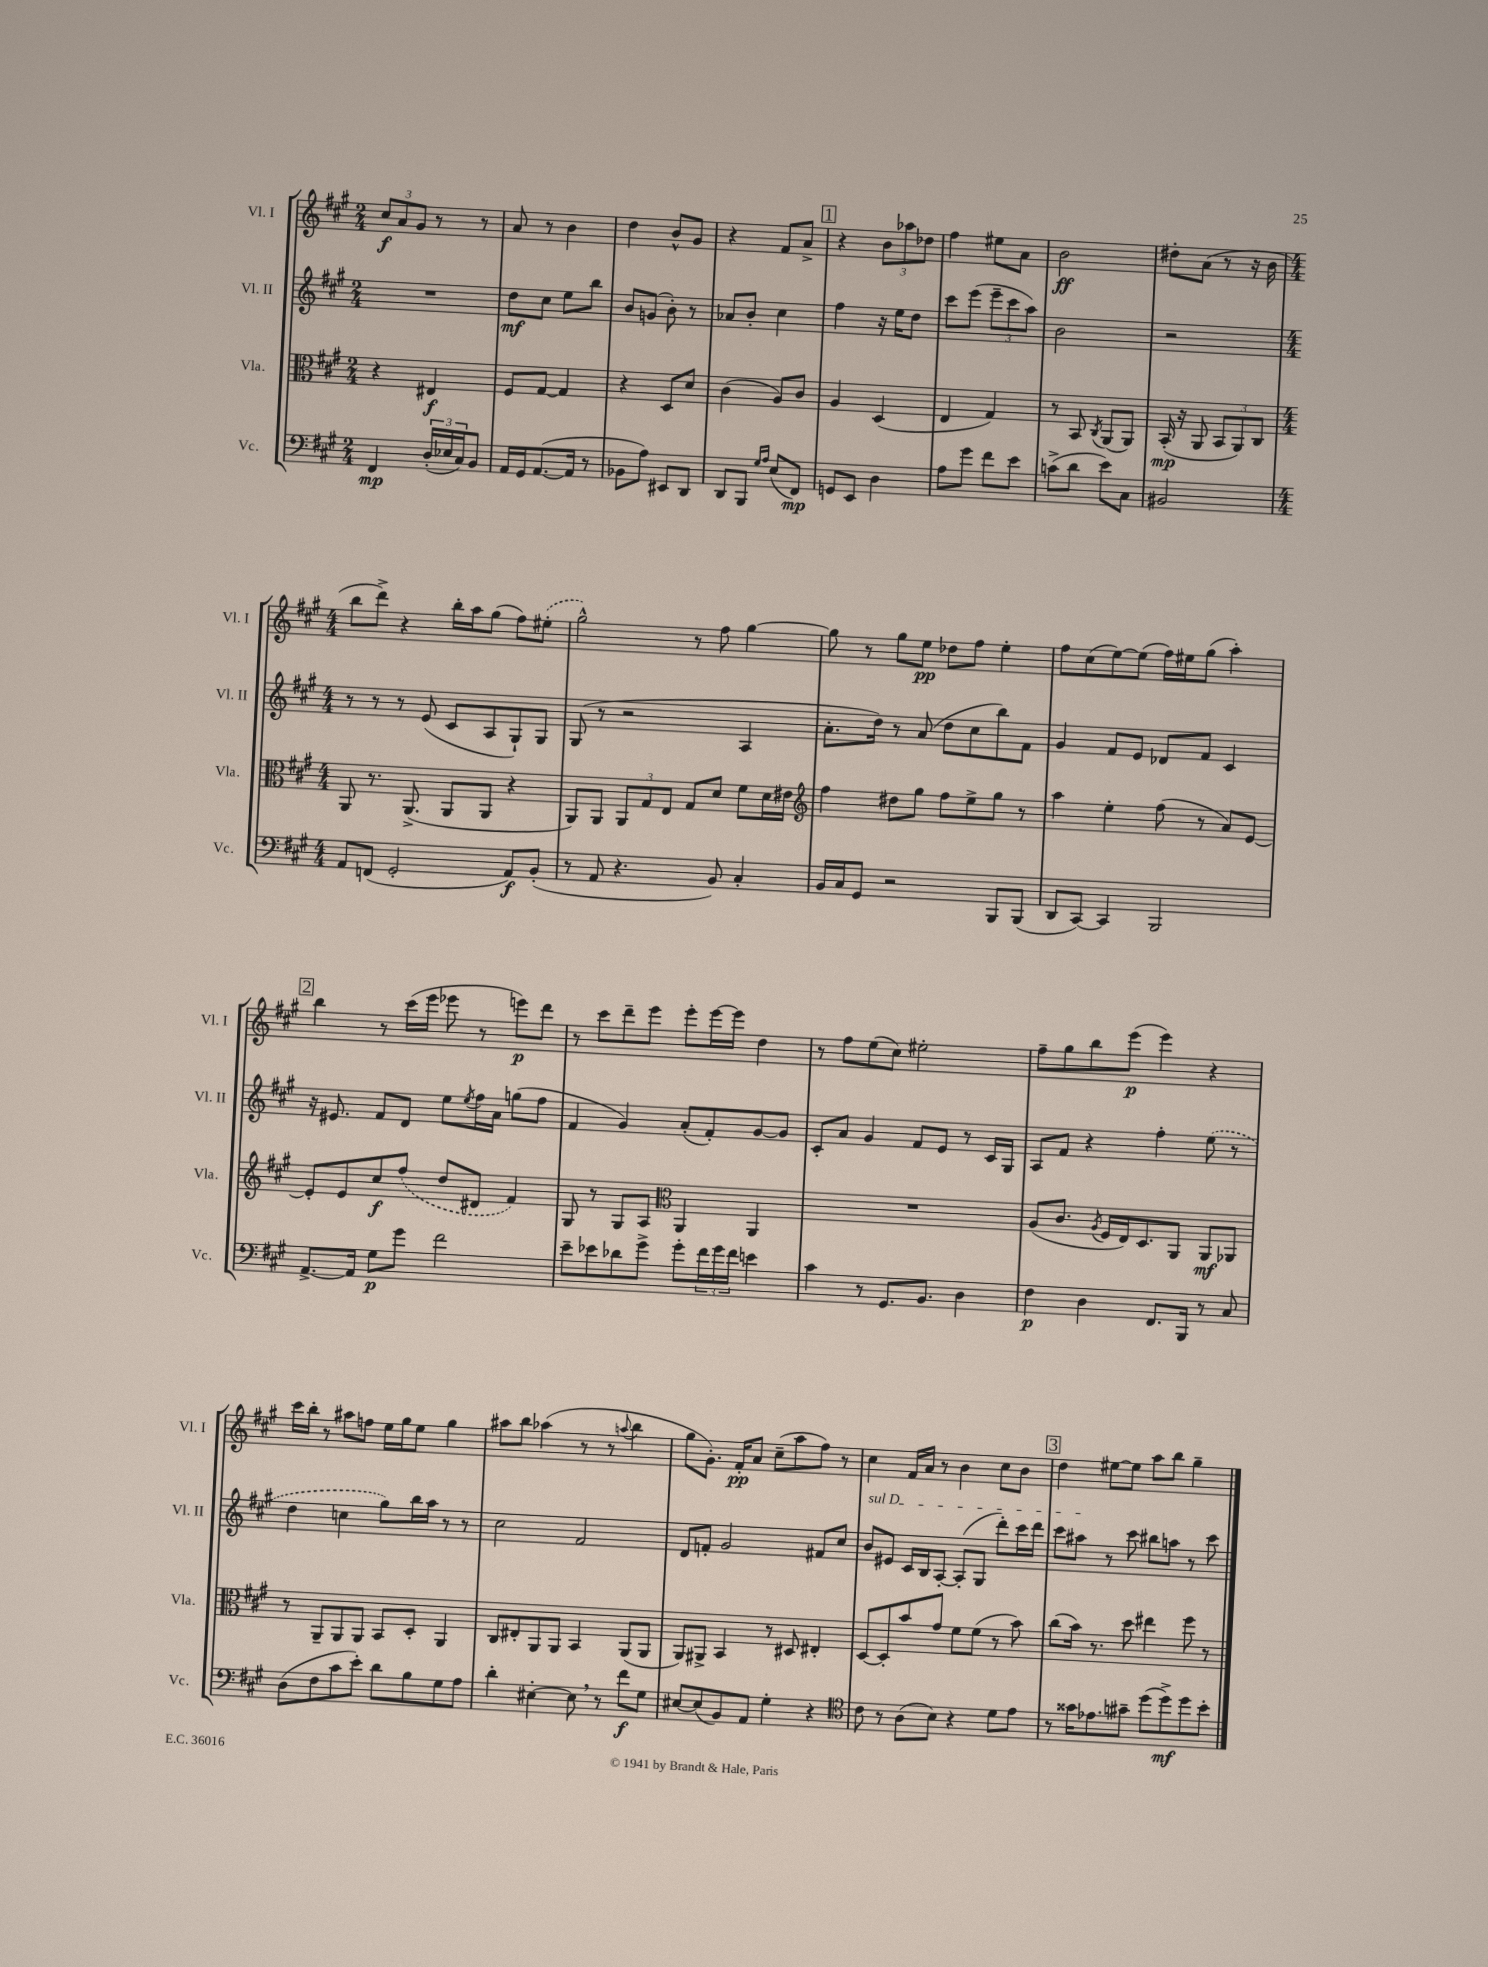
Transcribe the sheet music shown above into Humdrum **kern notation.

**kern	**dynam	**kern	**dynam	**kern	**dynam	**kern	**dynam
*part4	*part4	*part3	*part3	*part2	*part2	*part1	*part1
*staff4	*staff4	*staff3	*staff3	*staff2	*staff2	*staff1	*staff1
*I"Vc.	*	*I"Vla.	*	*I"Vl. II	*	*I"Vl. I	*
*I'Vc.	*	*I'Vla.	*	*I'Vl. II	*	*I'Vl. I	*
*clefF4	*	*clefC3	*	*clefG2	*	*clefG2	*
*k[f#c#g#]	*	*k[f#c#g#]	*	*k[f#c#g#]	*	*k[f#c#g#]	*
*M2/4	*	*M2/4	*	*M2/4	*	*M2/4	*
=1	=1	=1	=1	=1	=1	=1	=1
4FF#/	mp	4r	.	2r	.	12cc#/L	f
.	.	.	.	.	.	12a/	.
.	.	.	.	.	.	12g#/J	.
(24D'/LL	.	4E#X/	f	.	.	8r	.
24E-X/	.	.	.	.	.	.	.
24C#/J)	.	.	.	.	.	.	.
8BB/J	.	.	.	.	.	8r	.
=2	=2	=2	=2	=2	=2	=2	=2
16AA/LL	.	8F#/L	.	8dd\L	mf	8a/	.
16GG#/J	.	.	.	.	.	.	.
([8.AA/	.	[8G#/J	.	8cc#\J	.	8r	.
.	.	4G#/]	.	8ee\L	.	4b\	.
16AA/Jk]	.	.	.	.	.	.	.
8r	.	.	.	8bb\J	.	.	.
=3	=3	=3	=3	=3	=3	=3	=3
8BB-X\L	.	4r	.	8b/L	.	4dd\	.
8A\J)	.	.	.	(8gn/J	.	.	.
8EE#X/L	.	8D/L	.	8b'\)	.	8b^^/L	.
8DD/J	.	8d/J	.	8r	.	8g#/J	.
=4	=4	=4	=4	=4	=4	=4	=4
8DD/L	.	(4c#\	.	8a-X/L	.	4r	.
8BBB/J	.	.	.	8b'/J	.	.	.
16qqG#/LL	.	.	.	.	.	.	.
16qqA/JJ	.	.	.	.	.	.	.
(8E/L	.	8A/L)	.	4cc#\	.	8f#/L	.
8FF#/J)	mp	8c#/J	.	.	.	8a^/J	.
!!LO:REH:place=s1:t=1
=5	=5	=5	=5	=5	=5	=5	=5
8GGn/L	.	4A/	.	4ff#\	.	4r	.
8EE/J	.	.	.	.	.	.	.
4D\	.	(4D/	.	16r	.	12b\L	.
.	.	.	.	16ee\KL	.	.	.
.	.	.	.	.	.	12aa-X\	.
.	.	.	.	8dd\J	.	.	.
.	.	.	.	.	.	12dd-X\J	.
=6	=6	=6	=6	=6	=6	=6	=6
8A\L	.	4E/	.	8ccc#\L	.	4ff#\	.
8g#\J	.	.	.	(8eee\J	.	.	.
8f#\L	.	4G#/)	.	12eee~\L	.	8ee#X\L	.
.	.	.	.	12ccc#\	.	.	.
8e\J	.	.	.	.	.	8a\J	.
.	.	.	.	12aa\J)	.	.	.
=7	=7	=7	=7	=7	=7	=7	=7
(8cn^\L	.	8r	.	2b\	.	2b\	ff
8d\J	.	8BB/	.	.	.	.	.
.	.	8qC#/	.	.	.	.	.
8e\L)	.	(8AA/L	.	.	.	.	.
8C#\J	.	8AA/J)	.	.	.	.	.
=8	=8	=8	=8	=8	=8	=8	=8
2BB#X/	.	(16BB'/	mp	2r	.	8dd#X'\L	.
.	.	16r	.	.	.	.	.
.	.	8AA/	.	.	.	(8a\J	.
.	.	12BB/L	.	.	.	8r	.
.	.	12AA/)	.	.	.	.	.
.	.	.	.	.	.	16r	.
.	.	12C#/J	.	.	.	.	.
.	.	.	.	.	.	16b\	.
!!LO:LB:g=z
=9	=9	=9	=9	=9	=9	=9	=9
*M4/4	*	*M4/4	*	*M4/4	*	*M4/4	*
8AA/L	.	8AA/	.	8r	.	8bb\L	.
(8FFn/J	.	8.r	.	8r	.	8ddd^\J)	.
2GG#'/	.	.	.	8r	.	4r	.
.	.	(8.AA^/	.	.	.	.	.
.	.	.	.	(8e/	.	.	.
.	.	8AA/L	.	8c#/L	.	16bb'\LL	.
.	.	.	.	.	.	16aa\J	.
.	.	8AA/J	.	8A/	.	(8gg#\J	.
8AA/L)	f	4r	.	8G#`/)	.	8ff#\L)	.
(8BB'/J	.	.	.	8G#/J	.	(8ee#X'\J	.
=10	=10	=10	=10	=10	=10	=10	=10
8r	.	8AA/L)	.	(8G#/	.	2gg#^^\)	.
8AA/	.	8AA/J	.	8r	.	.	.
4.r	.	12AA/L	.	2r	.	.	.
.	.	12G#/	.	.	.	.	.
.	.	12E/J	.	.	.	.	.
.	.	8G#/L	.	.	.	8r	.
8BB/)	.	8d/J	.	.	.	8ff#\	.
4C#'/	.	8f#\L	.	4A/	.	[4gg#\	.
.	.	16d\L	.	.	.	.	.
.	.	16e#X\JJ	.	.	.	.	.
=11	=11	=11	=11	=11	=11	=11	=11
*	*	*clefG2	*	*	*	*	*
16BB/LL	.	4ff#\	.	8.a'\L	.	8gg#\]	.
16C#/J	.	.	.	.	.	.	.
8GG#/J	.	.	.	.	.	8r	.
.	.	.	.	16dd\Jk)	.	.	.
2r	.	8dd#X\L	.	8r	.	8gg#\L	.
.	.	8gg#\J	.	(8a/	.	8ee\J	pp
.	.	8ff#\L	.	8dd\L	.	8dd-X\L	.
.	.	8ee^\	.	8cc#\	.	8ff#\J	.
8BBB/L	.	8gg#\J	.	8bb\)	.	4ee'\	.
(8BBB/J	.	8r	.	8f#\J	.	.	.
=12	=12	=12	=12	=12	=12	=12	=12
8DD/L	.	4aa\	.	4g#/	.	8ff#\L	.
[8CC#/J)	.	.	.	.	.	(8cc#\	.
4CC#/]	.	4ee'\	.	8f#/L	.	[8ee\)	.
.	.	.	.	8e/J	.	(8ee\J]	.
2BBB/	.	(8ff#\	.	8d-X/L	.	16ff#\LL)	.
.	.	.	.	.	.	16ee#X\J	.
.	.	8r	.	8f#/J	.	(8gg#\J	.
.	.	8a/L)	.	4c#/	.	4aa'\)	.
.	.	[8e/J	.	.	.	.	.
!!LO:LB:g=z
!!LO:REH:place=s1:t=2
=13	=13	=13	=13	=13	=13	=13	=13
[8.AA^/L	.	8e'/L]	.	16r	.	4bb\	.
.	.	.	.	8.e#X/	.	.	.
.	.	8e/	.	.	.	.	.
16AA/Jk]	.	.	.	.	.	.	.
8G#\L	p	8cc#/	f	8f#/L	.	8r	.
8g#\J	.	(8ff#/J	.	8d/J	.	(16ccc#\LL	.
.	.	.	.	.	.	16eee\JJ	.
2f#\	.	8dd/L	.	8ee\L	.	8eee-X\	.
.	.	.	.	8qee/	.	.	.
.	.	8d#X/J	.	16ff#\L	.	8r	.
.	.	.	.	16a\JJ	.	.	.
.	.	4f#/)	.	(8ggn\L	.	8eeen\L)	p
.	.	.	.	8ff#\J	.	8ddd\J	.
=14	=14	=14	=14	=14	=14	=14	=14
8e~\L	.	8G#/	.	4f#/	.	8r	.
8e-X\	.	8r	.	.	.	8ccc#\L	.
8d-X\	.	8G#/L	.	4g#/)	.	8ddd~\	.
8g#^\J	.	8A/J	.	.	.	8eee\J	.
*	*	*clefC3	*	*	*	*	*
8g#'\L	.	4AA/	.	(8a'/L	.	8eee'\L	.
24f#\L	.	.	.	8f#'/)	.	[16eee\L	.
24g#\	.	.	.	.	.	.	.
.	.	.	.	.	.	16eee\JJ]	.
24f#\JJ	.	.	.	.	.	.	.
4en\	.	4AA/	.	[8g#/	.	4dd\	.
.	.	.	.	8g#/J]	.	.	.
=15	=15	=15	=15	=15	=15	=15	=15
4c#\	.	1r	.	8c#'/L	.	8r	.
.	.	.	.	8a/J	.	8ff#\L	.
8r	.	.	.	4g#/	.	(8ee\	.
8.GG#/L	.	.	.	.	.	8cc#\J)	.
.	.	.	.	8f#/L	.	2ee#X'\	.
8.BB/J	.	.	.	.	.	.	.
.	.	.	.	8e/J	.	.	.
4D\	.	.	.	8r	.	.	.
.	.	.	.	16c#/LL	.	.	.
.	.	.	.	16G#/JJ	.	.	.
=16	=16	=16	=16	=16	=16	=16	=16
4F#\	p	(8A/L	.	8A/L	.	8ff#~\L	.
.	.	8.c#/J	.	8f#/J	.	8gg#\	.
4D\	.	.	.	4r	.	8bb\	.
.	.	8qA/	.	.	.	.	.
.	.	16F#/LL	.	.	.	.	.
.	.	16E/J)	.	.	.	(8eee\J	p
.	.	8.D/	.	.	.	.	.
8.FF#/L	.	.	.	4ff#'\	.	4eee\)	.
.	.	8AA/J	.	.	.	.	.
16BBB/Jk	.	.	.	.	.	.	.
8r	.	8AA/L	mf	(8ee\	.	4r	.
8C#/	.	8AA-X/J	.	8r	.	.	.
!!LO:LB:g=z
=17	=17	=17	=17	=17	=17	=17	=17
(8D\L	.	8r	.	4dd\	.	16ccc#\LL	.
.	.	.	.	.	.	16bb'\JJ	.
8F#\	.	8AA~/L	.	.	.	8r	.
8c#\	.	8AA/	.	4ccn\	.	8aa#X\L	.
8e'\J)	.	8AA/J	.	.	.	8ffn\J	.
8d\L	.	8BB/L	.	8gg#\L)	.	16ee\LL	.
.	.	.	.	.	.	16gg#\J	.
8B\	.	8D'/J	.	16bb\L	.	8ee\J	.
.	.	.	.	16aa\JJ	.	.	.
8G#\	.	4AA/	.	8r	.	4gg#\	.
8A\J	.	.	.	8r	.	.	.
=18	=18	=18	=18	=18	=18	=18	=18
4d'\	.	8C#/L	.	2cc#\	.	8aa#X\L	.
.	.	8E#X'/	.	.	.	8bb\J	.
[4E#X'\	.	8AA/	.	.	.	(4aa-X\	.
.	.	8AA/J	.	.	.	.	.
8E#,\]	.	4BB/	.	2f#/	.	8r	.
8r	.	.	.	.	.	8r	.
.	.	.	.	.	.	8qqaan/	.
8f#\L	f	(8AA/L	.	.	.	4bb\	.
8G#\J	.	8AA/J	.	.	.	.	.
=19	=19	=19	=19	=19	=19	=19	=19
[8E#X/L	.	8AA/L)	.	8d/L	.	8gg#\L	.
(8E#/]	.	8AA#X^/J	.	8fn'/J	.	8.g#'\J)	.
8BB/)	.	4BB/	.	2g#/	.	.	.
.	.	.	.	.	.	16f#'/KL	pp
8AA/J	.	.	.	.	.	8a/J	.
4G#'\	.	8r	.	.	.	(8cc#~\L	.
.	.	8D#X/	.	.	.	8aa\	.
4r	.	4E#X'/	.	8f#X/L	.	8ff#\J)	.
.	.	.	.	8cc#/J	.	8r	.
=20	=20	=20	=20	=20	=20	=20	=20
*clefC4	*	*	*	*	*	*	*
!	!	!	!	!LO:TX:a:i:t=sul D	!	!	!
8c#\	.	[8D/L	.	8b/L	.	4cc#\	.
8r	.	8D'/]	.	8e#X/J	.	.	.
(8A\L	.	8b/	.	16c#/LL	.	16f#/LL	.
.	.	.	.	16B/J	.	16a/JJ	.
8B\J)	.	8g#/J	.	[8A'/J	.	8r	.
4r	.	8f#\L	.	(8A'/L]	.	4b\	.
.	.	(8f#\J	.	8G#/J	.	.	.
8d\L	.	8r	.	8ddd'\L)	.	8cc#\L	.
8e\J	.	8b\)	.	16ccc#\L	.	8b\J	.
.	.	.	.	16ddd\JJ	.	.	.
!!LO:REH:place=s1:t=3
=21	=21	=21	=21	=21	=21	=21	=21
8r	.	(8cc#\L	.	8ccc#\L	.	4dd\	.
16g##X\KL	.	16b\Jk)	.	8aa#X\J	.	.	.
8.e-X\	.	8.r	.	.	.	.	.
.	.	.	.	8r	.	[8ee#X\L	.
8g#X~\J	.	8dd\	.	8ccc#\	.	8ee#\J]	.
(8dd\L	.	4ee#X\	.	8bb#X\L	.	8aa\L	.
8dd^\)	mf	.	.	8aan\J	.	8bb\J	.
8dd\	.	8ff#\	.	8r	.	4gg#~\	.
8b'\J	.	8r	.	8ccc#\	.	.	.
==	==	==	==	==	==	==	==
*-	*-	*-	*-	*-	*-	*-	*-
